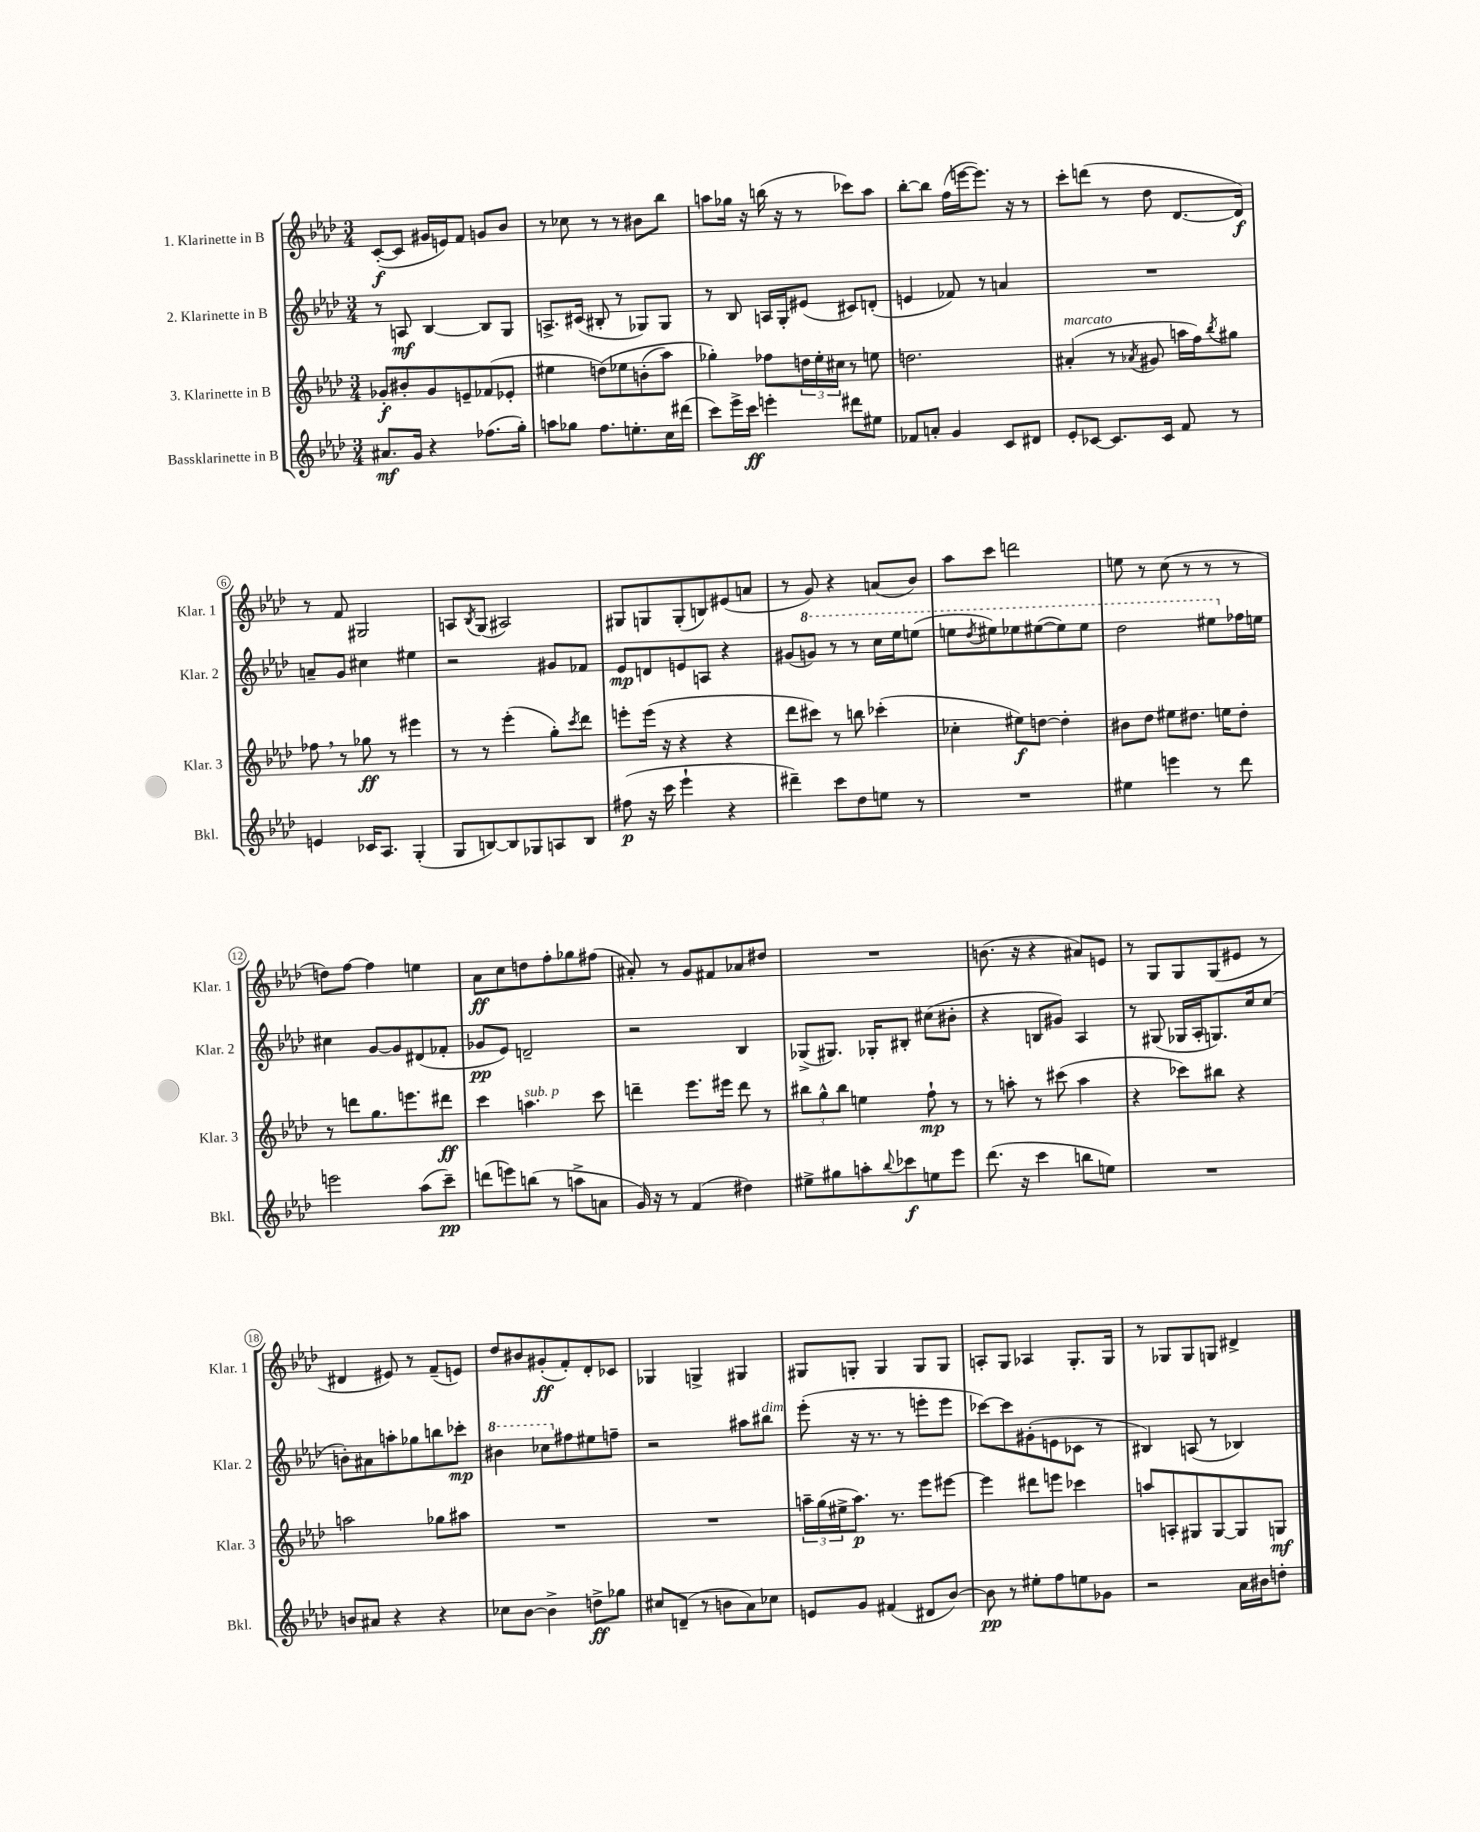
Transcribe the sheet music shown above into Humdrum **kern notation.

**kern	**dynam	**kern	**dynam	**kern	**dynam	**kern	**dynam
*part4	*part4	*part3	*part3	*part2	*part2	*part1	*part1
*staff4	*staff4	*staff3	*staff3	*staff2	*staff2	*staff1	*staff1
*I"Bassklarinette in B	*	*I"3. Klarinette in B	*	*I"2. Klarinette in B	*	*I"1. Klarinette in B	*
*I'Bkl.	*	*I'Klar. 3	*	*I'Klar. 2	*	*I'Klar. 1	*
*clefG2	*	*clefG2	*	*clefG2	*	*clefG2	*
*k[b-e-a-d-]	*	*k[b-e-a-d-]	*	*k[b-e-a-d-]	*	*k[b-e-a-d-]	*
*M3/4	*	*M3/4	*	*M3/4	*	*M3/4	*
=1	=1	=1	=1	=1	=1	=1	=1
8.a#X/L	mf	8g-X'/L	f	8r	.	([8c'/L	f
.	.	8b#X'/	.	8An/	mf	8c/J]	.
16g/Jk	.	.	.	.	.	.	.
4r	.	8g-/	.	[4B-/	.	16g#X/LL	.
.	.	.	.	.	.	16en/J)	.
.	.	8en~/	.	.	.	8f/J	.
(8.ff-X\L	.	(8f-X/	.	8B-/L]	.	8gn/L	.
.	.	8e-X'/J	.	8G/J	.	8b-/J	.
16gg'\Jk)	.	.	.	.	.	.	.
=2	=2	=2	=2	=2	=2	=2	=2
8aan\L	.	4ee#X\	.	8.An^/L	.	8r	.
8gg-X\J	.	.	.	.	.	8cc-X\	.
.	.	.	.	(16c#X/Jk	.	.	.
8.ff\L	.	(8ddn\L)	.	8B#X'/	.	8r	.
.	.	8ee-X\	.	8r	.	8r	.
8.een'\	.	.	.	.	.	.	.
.	.	(8bn'\	.	8G-X/L)	.	8b#X\L	.
16cc\L	.	8aa-\J)	.	8G-/J	.	8bb-\J	.
(16ddd#X\JJ	.	.	.	.	.	.	.
=3	=3	=3	=3	=3	=3	=3	=3
8ccc\L)	.	4gg-X'\)	.	8r	.	8aan\L	.
16eee-^\L	.	.	.	8B-/	.	16gg-X\Jk	.
16ccc\JJ	ff	.	.	.	.	16r	.
4eeen'\	.	8ff-X\L	.	16An/LL	.	(16bbn\	.
.	.	.	.	16G'/J	.	16r	.
.	.	24ddn\L	.	(8e#X/J	.	8r	.
.	.	24ee-'\	.	.	.	.	.
.	.	24cc#X\JJ	.	.	.	.	.
8ddd#X\L	.	8r	.	8c#X/L)	.	8ccc-X\L)	.
8ee#X\J	.	8een\	.	(8dn'/J	.	8aa\J	.
=4	=4	=4	=4	=4	=4	=4	=4
8f-X/L	.	2.ddn\	.	4en/	.	[8bb-'\L	.
8an'/J	.	.	.	.	.	8bb-\J]	.
4g/	.	.	.	8f-X/)	.	(16ff\LL	.
.	.	.	.	.	.	[16eeen\J	.
.	.	.	.	8r	.	8.eee\J])	.
8c/L	.	.	.	4an/	.	.	.
.	.	.	.	.	.	16r	.
8d#X/J	.	.	.	.	.	8r	.
=5	=5	=5	=5	=5	=5	=5	=5
!	!	!LO:TX:a:i:t=marcato	!	!	!	!	!
8e-'/L	.	(4a#X'/	.	2.r	.	8ccc'\L	.
[8c-X/J	.	.	.	.	.	(8dddn\J	.
8.c-/L]	.	8r	.	.	.	8r	.
.	.	8qa-X/	.	.	.	.	.
.	.	8g#X/	.	.	.	8dd-\	.
16c-/Jk	.	.	.	.	.	.	.
8f/	.	16aan\LL	.	.	.	[8.d-/L	.
.	.	16ff\J)	.	.	.	.	.
.	.	8qbb-/	.	.	.	.	.
8r	.	8gg#X\J	.	.	.	.	.
.	.	.	.	.	.	16d-/Jk])	f
!!LO:LB:g=z
=6	=6	=6	=6	=6	=6	=6	=6
4en/	.	8ff-X,\	.	8an~/L	.	8r	.
.	.	8r	.	8g/J	.	8f/	.
16c-X/KL	.	8gg-X\	ff	4cc#X\	.	2G#X/	.
8.A-/J	.	.	.	.	.	.	.
.	.	8r	.	.	.	.	.
(4G'/	.	4eee#X\	.	4ee#X\	.	.	.
=7	=7	=7	=7	=7	=7	=7	=7
8G/L	.	8r	.	2r	.	8An/L	.
.	.	.	.	.	.	8qB-/	.
[8Bn/)	.	8r	.	.	.	(8G/J	.
8B/]	.	(4eee-'\	.	.	.	2A#X/)	.
8G-X/	.	.	.	.	.	.	.
8An/	.	8gg'\L)	.	8g#X/L	.	.	.
.	.	8qccc/	.	.	.	.	.
8B/J	.	8ddd-\J	.	8f-X/J	.	.	.
=8	=8	=8	=8	=8	=8	=8	=8
(8ff#X\	p	8eeen'\L	.	8e-/L	mp	8G#X/L	.
16r	.	(16eee\Jk	.	8dn/	.	8Gn/	.
16ccc\	.	16r	.	.	.	.	.
4eee-`\	.	4r	.	8en/	.	(8G'/	.
.	.	.	.	8An/J	.	8Bn/)	.
4r	.	4r	.	4r	.	(8e#X/	.
.	.	.	.	.	.	8an/J	.
=9	=9	=9	=9	=9	=9	=9	=9
4ddd#X~\)	.	8ddd-\L	.	(8g#X/L	.	8r	.
*	*	*	*	*8va	*	*	*
.	.	8ccc#X\J)	.	8ggn/J)	.	8g/)	.
8ccc\L	.	8r	.	8r	.	4r	.
8dd-\	.	8bbn\	.	8r	.	.	.
8een\J	.	(4ccc-X'\	.	16ccc\LL	.	(8an/L	.
.	.	.	.	16eee-\J	.	.	.
8r	.	.	.	(8eeen\J	.	8b-/J)	.
=10	=10	=10	=10	=10	=10	=10	=10
2.r	.	4cc-X'\	.	8eeen\L	.	8aa-\L	.
.	.	.	.	8qddd-/	.	.	.
.	.	.	.	8eee#X\)	.	8ccc\J	.
.	.	8ee#X\L)	f	8eee-X\	.	2dddn\	.
.	.	[8ddn\J	.	([8eee#X\	.	.	.
.	.	4dd'\]	.	8eee#\])	.	.	.
.	.	.	.	8eee#\J	.	.	.
=11	=11	=11	=11	=11	=11	=11	=11
4ee#X\	.	8b#X\L	.	2ddd-\	.	8een\	.
.	.	8dd-\J	.	.	.	8r	.
4eeen\	.	8ee#X\L	.	.	.	(8cc\	.
.	.	8.dd#X\J	.	.	.	8r	.
8r	.	.	.	8eee#X\L	.	8r	.
.	.	16een\KL	.	.	.	.	.
*	*	*	*	*X8va	*	*	*
8ddd-\	.	8dd#'\J	.	16ff-X\L	.	8r	.
.	.	.	.	16een\JJ	.	.	.
!!LO:LB:g=z
=12	=12	=12	=12	=12	=12	=12	=12
2eeen\	.	8r	.	4cc#X\	.	8ddn\L)	.
.	.	8dddn\L	.	.	.	[8ff\J	.
.	.	8.gg\	.	[8g/L	.	4ff\]	.
.	.	.	.	8g/]	.	.	.
.	.	8.eeen\	.	.	.	.	.
(8aa-\L	.	.	.	(8d#X/	.	4een\	.
8ccc~\J)	pp	8ddd#X\J	ff	8f-X'/J	.	.	.
=13	=13	=13	=13	=13	=13	=13	=13
(8dddn\L	.	4ccc\	.	8g-X/L	pp	8a-\L	ff
8eeen\)	.	.	.	8e-/J)	.	8cc\	.
!	!	!LO:TX:a:i:t=sub. p	!	!	!	!	!
(8bbn\J	.	4.aan\	.	2dn~/	.	8ddn\	.
8r	.	.	.	.	.	8ff'\	.
8aan^\L	.	.	.	.	.	8gg-X\	.
8an\J	.	8ccc\	.	.	.	(8ff#X\J	.
=14	=14	=14	=14	=14	=14	=14	=14
16g/)	.	4dddn~\	.	2r	.	8a#X'/)	.
16r	.	.	.	.	.	.	.
8r	.	.	.	.	.	8r	.
(4f/	.	8.eee-\L	.	.	.	8g/L	.
.	.	.	.	.	.	8f#X/	.
.	.	16eee#X\Jk	.	.	.	.	.
4dd#X\)	.	8ddd\	.	4B-/	.	8a-X/	.
.	.	8r	.	.	.	8dd#X/J	.
=15	=15	=15	=15	=15	=15	=15	=15
8ee#X^\L	.	12bb#X\L	.	(8G-X^/L	.	2.r	.
.	.	12gg^^\	.	.	.	.	.
8gg#X\	.	.	.	8.G#X/J)	.	.	.
.	.	12bb#\J	.	.	.	.	.
8aan'\	.	4een\	.	.	.	.	.
.	.	.	.	16G-X'/KL	.	.	.
8qqbb-/	.	.	.	.	.	.	.
8ccc-X\	f	.	.	8B#X'/J	.	.	.
8een\	.	8ff`\	mp	(8cc#X\L	.	.	.
8eee-\J	.	8r	.	8b#X'\J	.	.	.
=16	=16	=16	=16	=16	=16	=16	=16
(8.ddd-\	.	8r	.	4r	.	(8.bn\	.
.	.	8aan'\	.	.	.	.	.
16r	.	.	.	.	.	16r	.
4ccc\	.	8r	.	8Bn/L	.	4r	.
.	.	(8ccc#X\	.	8g#X/J)	.	.	.
8bbn\L	.	4aa\	.	4A-/	.	8a#X/L)	.
8een\J)	.	.	.	.	.	8en/J	.
=17	=17	=17	=17	=17	=17	=17	=17
2.r	.	4r	.	8r	.	8r	.
.	.	.	.	(8G#X/	.	8G/L	.
.	.	8ccc-X\L)	.	16G-X/LL	.	8G/	.
.	.	.	.	16A-'/J	.	.	.
.	.	8bb#X\J	.	8.Gn/)	.	(8G/	.
.	.	4r	.	.	.	8e#X/J	.
.	.	.	.	16cc/k	.	.	.
.	.	.	.	(8cc/J	.	8r	.
!!LO:LB:g=z
=18	=18	=18	=18	=18	=18	=18	=18
8bn/L	.	2aan\	.	8bn'\L)	.	4d#X/	.
8a#X/J	.	.	.	8a#X\	.	.	.
4r	.	.	.	8aan'\	.	8e#X/)	.
.	.	.	.	8gg-X\	.	8r	.
4r	.	8gg-X\L	.	8bbn\	.	(8f~/L	.
.	.	8aa#X\J	.	8ccc-X'\J	mp	8en/J)	.
=19	=19	=19	=19	=19	=19	=19	=19
*	*	*	*	*8va	*	*	*
8cc-X\L	.	2.r	.	4bb#X\	.	8dd-/L	.
[8b-\J	.	.	.	.	.	8b#X/	.
4b-^\]	.	.	.	8ccc-X\L	.	(8g#X'/	ff
*	*	*	*	*X8va	*	*	*
.	.	.	.	8ff#X\	.	8f'/)	.
8ddn^\L	ff	.	.	8ee#X\	.	8d-'/	.
8gg-X\J	.	.	.	8ffn~\J	.	8c-X/J	.
=20	=20	=20	=20	=20	=20	=20	=20
8cc#X/L	.	2.r	.	2r	.	4G-X/	.
(8dn~/J	.	.	.	.	.	.	.
8r	.	.	.	.	.	4Gn^/	.
8bn\L	.	.	.	.	.	.	.
8a-\)	.	.	.	8aa#X\L	.	4G#X/	.
!	!	!	!	!LO:TX:a:i:t=dim.	!	!	!
8cc-X\J	.	.	.	8bb#X\J	.	.	.
=21	=21	=21	=21	=21	=21	=21	=21
8en/L	.	24aan~\LL	.	(8eee-'\	.	8G#X/L	.
.	.	(24gg\	.	.	.	.	.
.	.	24ee#X^\J	.	.	.	.	.
8g/J	.	8.aa\J)	p	16r	.	8Gn'/J	.
.	.	.	.	8.r	.	.	.
(4f#X/	.	.	.	.	.	4G/	.
.	.	8.r	.	.	.	.	.
.	.	.	.	8r	.	.	.
8d#X/L	.	8eee-\L	.	8eeen'\L	.	8G/L	.
[8b-/J)	.	[8eee#X\J	.	8eee\J	.	8G/J	.
=22	=22	=22	=22	=22	=22	=22	=22
8b-\]	pp	4eee#\]	.	[8ccc-X\L)	.	8An'/L	.
8r	.	.	.	8ccc-\]	.	8G/J	.
8ee#X'\L	.	8ddd#X\L	.	(8g#X'\	.	4A-X/	.
8ff\	.	8eeen\J	.	8en\	.	.	.
8een\	.	4ccc-X\	.	8c-X\J	.	8.G'/L	.
8g-X\J	.	.	.	8r	.	.	.
.	.	.	.	.	.	16G/Jk	.
=23	=23	=23	=23	=23	=23	=23	=23
2r	.	8aan/L	.	4B#X/)	.	8r	.
.	.	8An'/	.	.	.	8G-X/L	.
.	.	8G#X/	.	(8An/	.	8G-/	.
.	.	[8G#/	.	8r	.	8Gn/J	.
16a-\LL	.	8G#/]	.	4B-X/)	.	4d#X^/	.
16b#X\J	.	.	.	.	.	.	.
8ddn'\J	.	8Gn/J	mf	.	.	.	.
==	==	==	==	==	==	==	==
*-	*-	*-	*-	*-	*-	*-	*-
